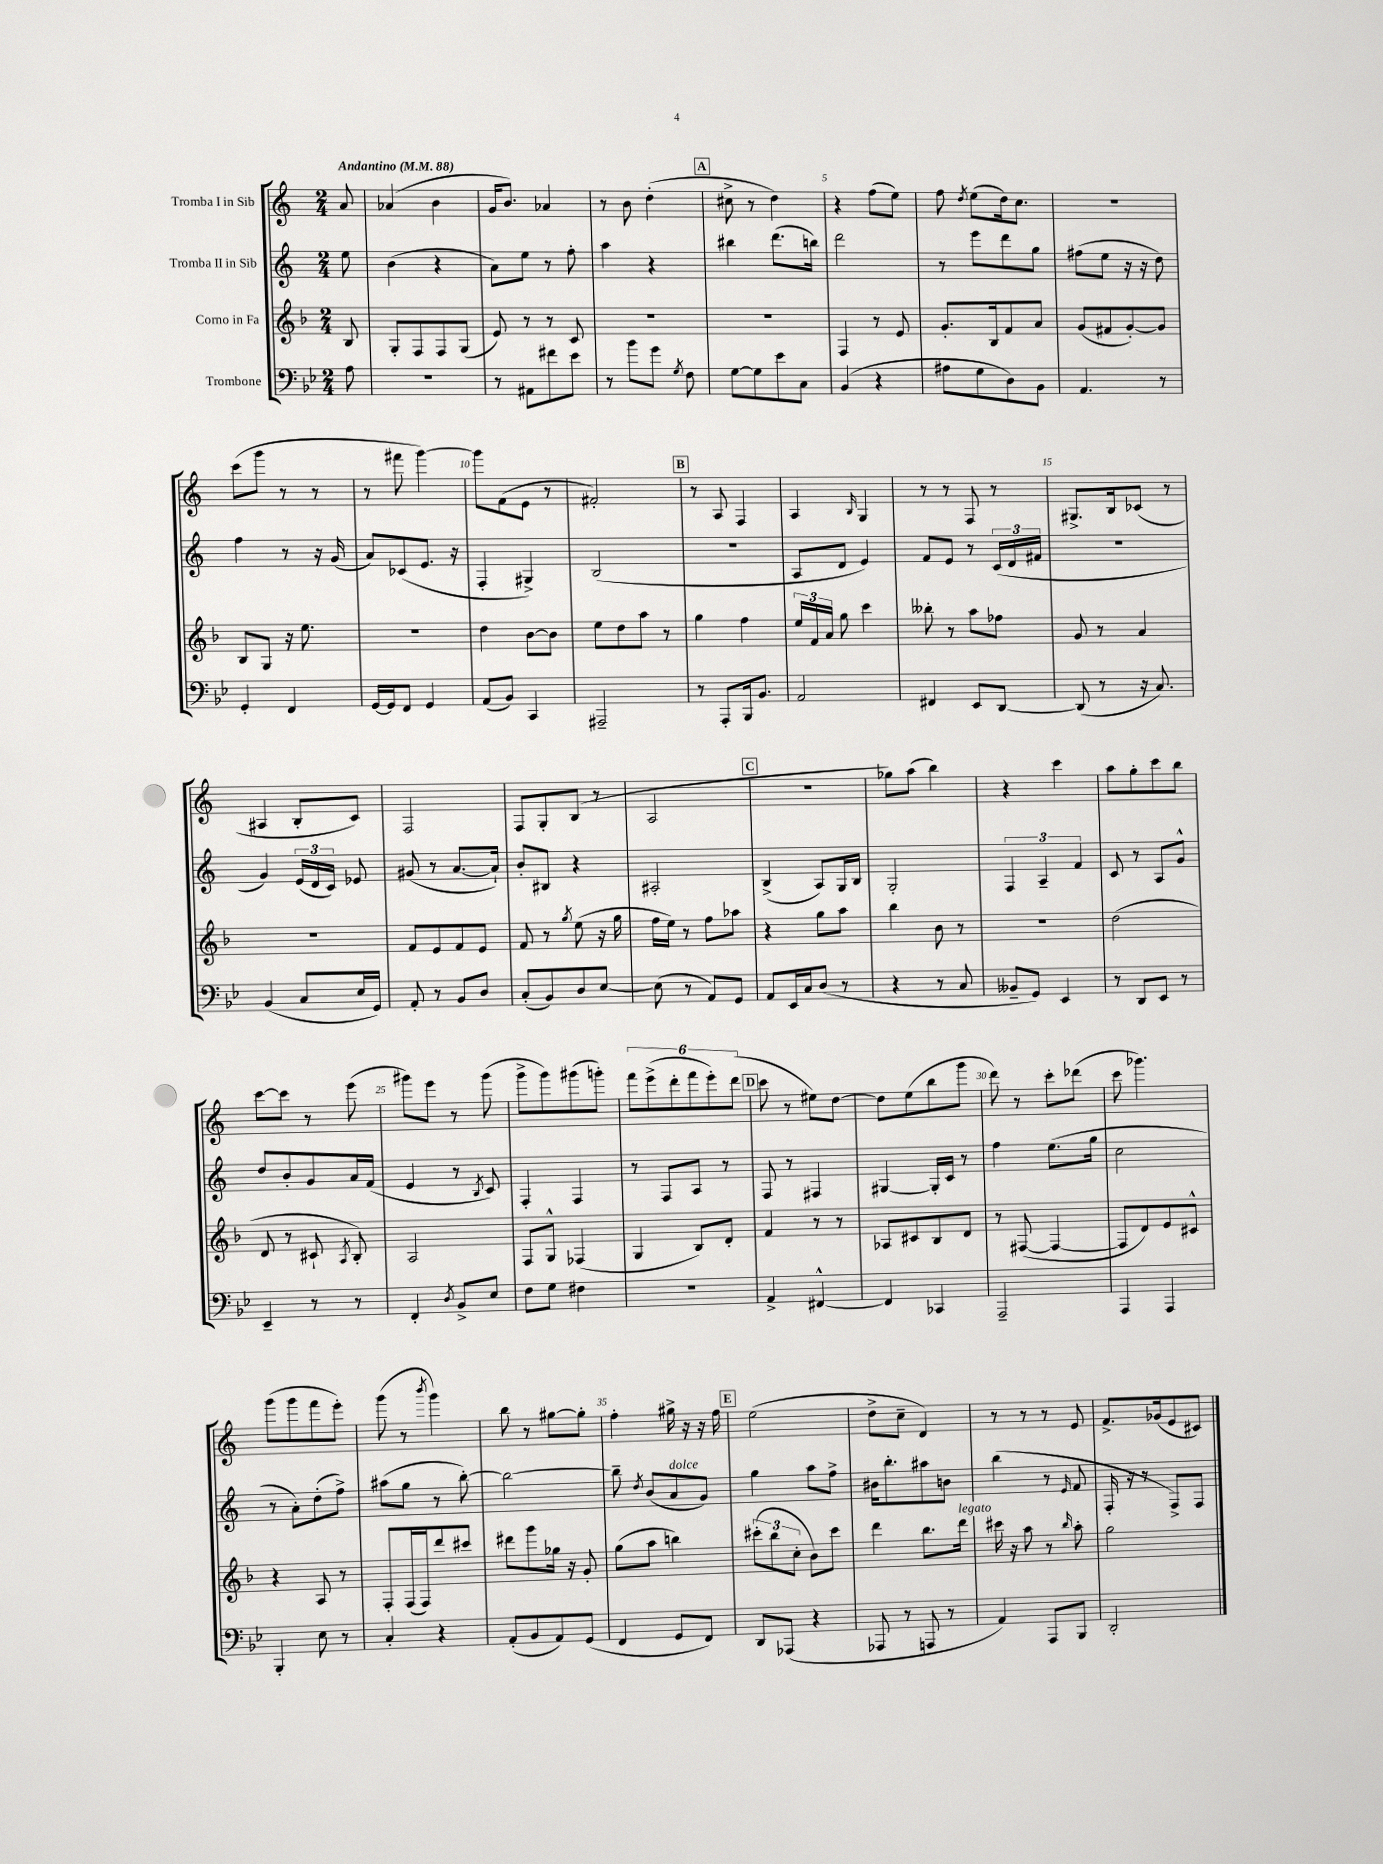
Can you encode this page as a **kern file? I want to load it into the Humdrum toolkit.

**kern	**kern	**kern	**kern
*part4	*part3	*part2	*part1
*staff4	*staff3	*staff2	*staff1
*I"Trombone	*I"Corno in Fa	*I"Tromba II in Sib	*I"Tromba I in Sib
*clefF4	*clefG2	*clefG2	*clefG2
*k[b-e-]	*k[b-]	*k[]	*k[]
*M2/4	*M2/4	*M2/4	*M2/4
*MM88	*MM88	*MM88	*MM88
=	=	=	=
!	!	!	!LO:TX:a:B:t=Andantino
8A\	8B-/	8ee\	8a/
=1	=1	=1	=1
2r	8G'/L	(4b\	(4a-X/
.	8F/	.	.
.	8F/	4r	4b\
.	(8G/J	.	.
=2	=2	=2	=2
8r	8e/)	8a\L)	16g/KL
.	.	.	8.b/J)
8AA#X\L	8r	8ee\J	.
8f#X\	8r	8r	4a-X/
8e-\J	8c/	8ff'\	.
=3	=3	=3	=3
8r	2r	4aa\	8r
8b-\L	.	.	8b\
8g\J	.	4r	(4dd'\
8qG/	.	.	.
8F\	.	.	.
!!LO:REH:place=s1:t=A
=4	=4	=4	=4
[8G\L	2r	4bb#X\	8cc#X^\
8G\]	.	.	8r
8e-\	.	(8.ddd\L	4dd\)
8C\J	.	.	.
.	.	16bbn\Jk)	.
=5	=5	=5	=5
(4BB-/	4F/	2ddd\	4r
4r	8r	.	(8ff\L
.	8e/	.	8ee\J)
=6	=6	=6	=6
8A#X\L	8.g'/L	8r	8ff\
.	.	.	8qdd/
8G\	.	8eee\L	(8ee\L
.	16B-/k	.	.
8D\)	8f/	8ddd\	16dd\k)
.	.	.	8.cc\J
8BB-\J	8a/J	8gg\J	.
=7	=7	=7	=7
4.AA/	(8g/L	(8ff#X\L	2r
.	8f#X/	8ee\J	.
.	[8g'/)	16r	.
.	.	16r	.
8r	8g/J]	8dd\)	.
!!LO:LB:g=z
=8	=8	=8	=8
4GG'/	8B-/L	4ff\	(8ccc\L
.	8G/J	.	8ggg\J
4FF/	16r	8r	8r
.	8.ee\	.	.
.	.	16r	8r
.	.	(16g/	.
=9	=9	=9	=9
[16GG/LL	2r	8a/L)	8r
16GG/J]	.	.	.
8FF/J	.	(8c-X/	8fff#X\
4GG/	.	8.e/J	[4ggg\)
.	.	16r	.
=10	=10	=10	=10
(8AA/L	4dd\	4F'/	8ggg\L]
8BB-/J)	.	.	(8f\
4CC/	[8b-\L	4G#X^/)	8e\J
.	8b-\J]	.	8r
=11	=11	=11	=11
2AAA#X~/	8ee\L	(2B/	2f#X'/)
.	8dd\	.	.
.	8aa\J	.	.
.	8r	.	.
!!LO:REH:place=s1:t=B
=12	=12	=12	=12
8r	4gg\	2r	8r
8AAA'/L	.	.	8A/
16BBB-/k	4ff\	.	4F/
8.BB-/J	.	.	.
=13	=13	=13	=13
2AA/	24ee/LL	8A/L	4A/
.	24f/	.	.
.	24a/JJ	.	.
.	8gg\	8d/J	.
.	.	.	16qqB/
.	4ccc\	4e/)	4G/
=14	=14	=14	=14
4FF#X/	8bb--X'\	8f/L	8r
.	8r	8e/J	8r
8EE-/L	8aa\L	8r	8F/
[8DD/J	8ff-X\J	(24c/LL	8r
.	.	24d/	.
.	.	24f#X/JJ	.
=15	=15	=15	=15
(8DD/]	8g/	2r	8.G#X^/L
8r	8r	.	.
.	.	.	16B/k
16r	4a/	.	(8c-X/J
8.C/)	.	.	.
.	.	.	8r
!!LO:LB:g=z
=16	=16	=16	=16
(4BB-/	2r	4g/)	4A#X/
8C/L	.	(24e/LL	8B'/L
.	.	24d/	.
.	.	24c/JJ)	.
16E-/L	.	8e-X/	8c/J)
16GG/JJ)	.	.	.
=17	=17	=17	=17
8AA'/	8f/L	(8g#X/	2F/
8r	8e/	8r	.
8BB-/L	8f/	[8.a/L	.
8D/J	8e/J	.	.
.	.	16a`/Jk])	.
=18	=18	=18	=18
(8C'/L	8f/	8b'/L	8F/L
8BB-/)	8r	8B#X/J	8G'/
.	8qgg/	.	.
8D/	(8ee\	4r	(8B/J
[8E-/J	16r	.	8r
.	16gg\	.	.
=19	=19	=19	=19
(8E-\]	16ff\LL	2A#X'/	2A/
.	16ee\JJ)	.	.
8r	8r	.	.
8AA/L)	8ff\L	.	.
8GG/J	8aa-X\J	.	.
!!LO:REH:place=s1:t=C
=20	=20	=20	=20
8AA/L	4r	(4B^/	2r
16EE-/L	.	.	.
16C/J	.	.	.
(8D/J	8gg\L	8A/L)	.
8r	8aa\J	16G/L	.
.	.	16B/JJ	.
=21	=21	=21	=21
4r	4bb-\	2G'/	8gg-X\L)
.	.	.	(8aa\J
8r	8b-\	.	4bb\)
8C/	8r	.	.
=22	=22	=22	=22
8BB--X~/L	2r	6F/	4r
8GG/J)	.	.	.
.	.	6A~/	.
4EE-/	.	.	4ccc\
.	.	6f/	.
=23	=23	=23	=23
8r	(2dd\	8c/	8aa\L
8DD/L	.	8r	8gg'\
8EE-/J	.	8A/L	8ccc\
8r	.	8g^^/J	8bb\J
!!LO:LB:g=z
=24	=24	=24	=24
4EE-~/	8d/	8dd/L	[8ccc\L
.	8r	8b'/	8ccc\J]
8r	8c#X`/	8g/	8r
.	8qA/	.	.
8r	8B-'/)	16a/L	(8eee\
.	.	(16f/JJ	.
=25	=25	=25	=25
4FF'/	2A/	4e/	8ggg#X\L)
.	.	.	8eee\J
8qD/	.	.	.
8BB-^/L	.	8r	8r
.	.	8qB/	.
8E-/J	.	8c/)	(8ggg#\
=26	=26	=26	=26
8F\L	8F/L	4F'/	8ggg^\L
8G\J	8G^^/J	.	8ggg\)
4F#X\	(4F-X/	4F/	(8ggg#X\
.	.	.	8gggn'\J)
=27	=27	=27	=27
2r	4G/	8r	12fff\L
.	.	.	(12eee^\
.	.	8F/L	.
.	.	.	12ddd'\
.	8B-/L)	8A/J	12fff\
.	.	.	12eee'\)
.	8d'/J	8r	.
.	.	.	(12ddd\J
!!LO:REH:place=s1:t=D
=28	=28	=28	=28
4AA^/	4f/	8F/	8ccc\
.	.	8r	8r
[4FF#X^^/	8r	4F#X/	8ee#X\L)
.	8r	.	[8dd\J
=29	=29	=29	=29
4FF#/]	8A-X/L	[4G#X/	8dd\L]
.	8c#X/	.	(8ee\
4CC-X/	8B-/	16G#'/LL]	8bb\
.	.	16c/JJ	.
.	8d/J	8r	8ggg\J
=30	=30	=30	=30
2AAA~/	8r	4ff\	8ddd\)
.	([8F#X/	.	8r
.	4F#/_	(8.ee\L	8ccc'\L
.	.	.	(8ddd-X\J
.	.	16gg\Jk	.
=31	=31	=31	=31
4AAA/	8F#/L]	2cc\	8ccc\
.	8d/)	.	4.ggg-X\)
4AAA/	8e/	.	.
.	8c#X^^/J	.	.
!!LO:LB:g=z
=32	=32	=32	=32
4BBB-'/	4r	8r	(8ggg\L
.	.	8a'\L)	8ggg\
8E-\	8A/	(8dd'\	8fff\
8r	8r	8ff^\J)	8eee'\J)
=33	=33	=33	=33
4C'/	8F'/L	(8aa#X\L	(8ggg\
.	(16F/L	8gg\J	8r
.	16F/J)	.	.
.	.	.	8qbbb/
4r	8ddd/	8r	4ggg\)
.	8ccc#X/J	[8bb'\)	.
=34	=34	=34	=34
(8AA'/L	8ddd#X\L	2bb\_	8bb\
8BB-/	8ggg\	.	8r
8AA/)	16gg-X\Jk	.	[8gg#X\L
.	16r	.	.
(8GG/J	8g'/	.	8gg#'\J]
=35	=35	=35	=35
4FF/	(8gg\L	8bb~\]	4ff'\
.	.	8qdd/	.
.	8aa\J	(8b/L	.
!	!	!LO:TX:a:i:t=dolce	!
8GG/L	4bbn\)	8a/	16gg#X^\
.	.	.	16r
8FF/J)	.	8g/J)	16r
.	.	.	16ff\
!!LO:REH:place=s1:t=E
=36	=36	=36	=36
8DD/L	(12ccc#X'\L	4gg\	(2ee\
.	12bb-\	.	.
(8AAA-X/J	.	.	.
.	12cc'\J	.	.
4r	8b-\L)	8aa\L	.
.	8ccc#\J	8ff^\J	.
=37	=37	=37	=37
8AAA-X/	4ddd\	16b#X\KL	8dd^\L
.	.	8.bb'\	.
8r	.	.	8cc~\J
8AAAn/	8.bb-\L	8aa#X\	4d/)
8r	.	8bn\J	.
!	!LO:TX:a:i:t=legato	!	!
.	16ddd\Jk	.	.
=38	=38	=38	=38
4AA/)	16ccc#X\	(4bb\	8r
.	16r	.	.
.	8aa\	.	8r
8AAA/L	8r	8r	8r
.	16qqbb-/	16qqe/	.
8BBB-/J	8aa'\	8f/	8e/
=39	=39	=39	=39
2DD'/	2gg\	16F'/	8.f^/L
.	.	16r	.
.	.	8r	.
.	.	.	(16g-X/k
.	.	8F^/L)	8e/
.	.	8F/J	8c#X/J)
==	==	==	==
*-	*-	*-	*-
